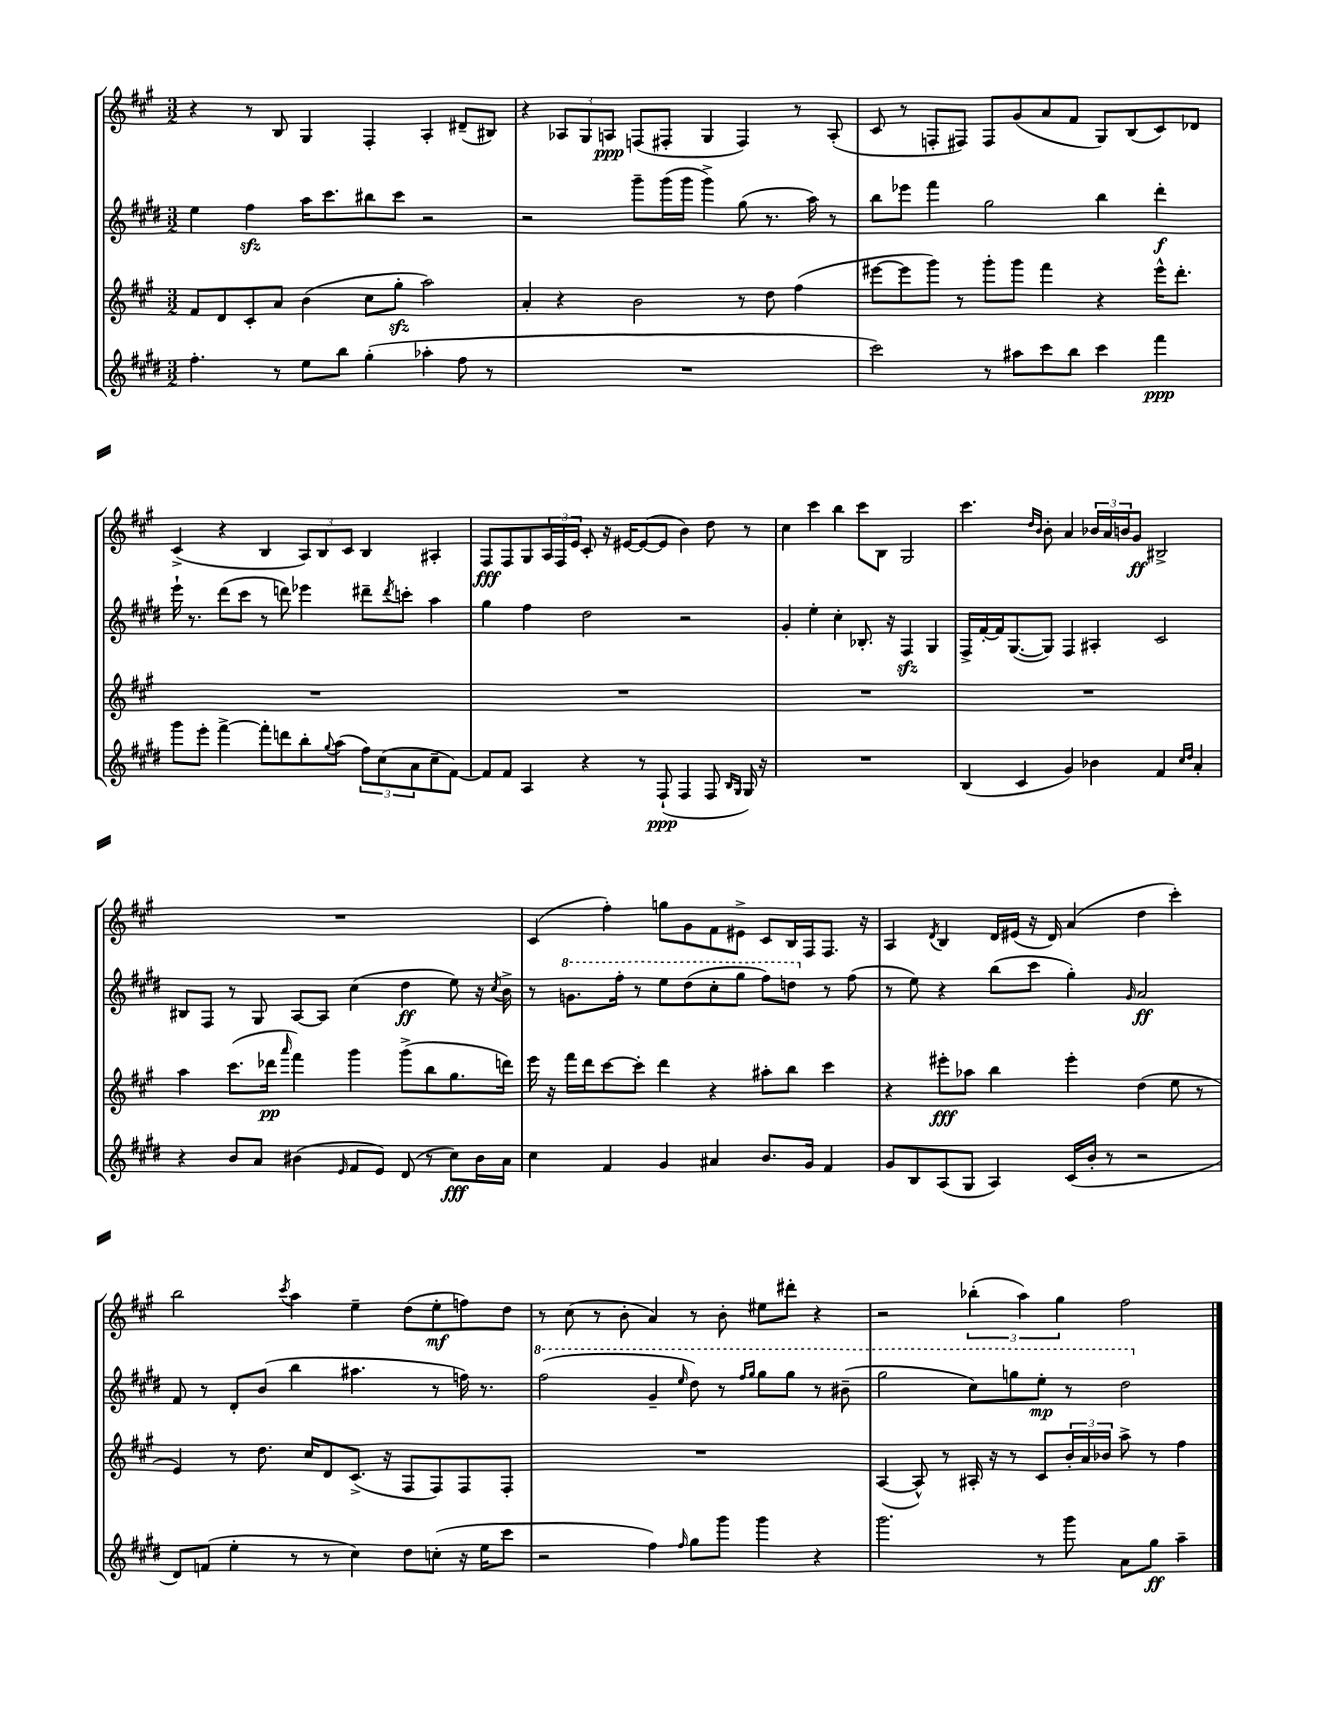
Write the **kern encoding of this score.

**kern	**dynam	**kern	**dynam	**kern	**dynam	**kern	**dynam
*part4	*part4	*part3	*part3	*part2	*part2	*part1	*part1
*staff4	*staff4	*staff3	*staff3	*staff2	*staff2	*staff1	*staff1
*clefG2	*	*clefG2	*	*clefG2	*	*clefG2	*
*k[f#c#g#d#]	*	*k[f#c#g#]	*	*k[f#c#g#d#]	*	*k[f#c#g#]	*
*M3/2	*	*M3/2	*	*M3/2	*	*M3/2	*
=29	=29	=29	=29	=29	=29	=29	=29
4.ff#'\	.	8f#/L	.	4ee\	.	4r	.
.	.	8d/	.	.	.	.	.
.	.	8c#'/	.	4ff#zz\	.	8r	.
8r	.	8a/J	.	.	.	8B/	.
8ee\L	.	(4b\	.	16aa\KL	.	4G#/	.
.	.	.	.	8.ccc#\	.	.	.
8bb\J	.	.	.	.	.	.	.
(4gg#'\	.	8cc#\L	.	8bb#X\	.	4F#'/	.
.	.	8gg#zz'\J	.	8ccc#\J	.	.	.
4aa-X'\	.	2aa\)	.	2r	.	4A'/	.
8ff#\	.	.	.	.	.	(8d#X~/L	.
8r	.	.	.	.	.	8B#X/J)	.
=30	=30	=30	=30	=30	=30	=30	=30
1.r	.	4a'/	.	2r	.	4r	.
.	.	4r	.	.	.	12A-X/L	.
.	.	.	.	.	.	12G#/	.
.	.	.	.	.	.	12An/J	ppp
.	.	2b\	.	8ggg#~\L	.	(8Fn/L	.
.	.	.	.	(16ggg#\L	.	8F#X'/J	.
.	.	.	.	16ggg#\JJ	.	.	.
.	.	.	.	4ggg#^\)	.	4G#/	.
.	.	8r	.	(8gg#\	.	4F#/)	.
.	.	8dd\	.	8.r	.	.	.
.	.	(4ff#\	.	.	.	8r	.
.	.	.	.	16aa\)	.	.	.
.	.	.	.	8r	.	(8A'/	.
=31	=31	=31	=31	=31	=31	=31	=31
2ccc#\)	.	[8eee#X\L	.	8bb\L	.	8c#/	.
.	.	8eee#\]	.	8eee-X\J	.	8r	.
.	.	8ggg#\J)	.	4fff#\	.	8Fn'/L	.
.	.	8r	.	.	.	8F#X/J)	.
8r	.	8ggg#'\L	.	2gg#\	.	8F#/L	.
8aa#X\L	.	8ggg#\J	.	.	.	(8g#/	.
8ccc#\	.	4fff#\	.	.	.	8a/	.
8bb\J	.	.	.	.	.	8f#/J	.
4ccc#\	.	4r	.	4bb\	.	8G#/L)	.
.	.	.	.	.	.	(8B/	.
4fff#\	ppp	16eee#^^\KL	.	4ddd#'\	f	8c#/)	.
.	.	8.ddd'\J	.	.	.	.	.
.	.	.	.	.	.	8d-X/J	.
!!LO:LB:g=z
=32	=32	=32	=32	=32	=32	=32	=32
8ggg#\L	.	1.r	.	16eee`\	.	(4c#^/	.
.	.	.	.	8.r	.	.	.
8eee'\J	.	.	.	.	.	.	.
[4fff#^\	.	.	.	(8ddd#\L	.	4r	.
.	.	.	.	8ccc#\J	.	.	.
8fff#'\L]	.	.	.	8r	.	4B/	.
8dddn\	.	.	.	8dddn\)	.	.	.
8bb'\	.	.	.	4eee-X\	.	12A/L)	.
.	.	.	.	.	.	12B/	.
8qqgg#/	.	.	.	.	.	.	.
(8aa\J	.	.	.	.	.	.	.
.	.	.	.	.	.	12c#/J	.
12ff#\L)	.	.	.	8ddd#X~\L	.	4B/	.
(12cc#\	.	.	.	.	.	.	.
.	.	.	.	8qddd#/	.	.	.
.	.	.	.	8cccn'\J	.	.	.
12a\	.	.	.	.	.	.	.
8cc#~\	.	.	.	4aa\	.	4A#X'/	.
[8f#\J)	.	.	.	.	.	.	.
=33	=33	=33	=33	=33	=33	=33	=33
8f#/L]	.	1.r	.	4gg#\	.	8F#/L	fff
8f#/J	.	.	.	.	.	8F#/	.
4A/	.	.	.	4ff#\	.	8G#/	.
.	.	.	.	.	.	24A/L	.
.	.	.	.	.	.	24F#/	.
.	.	.	.	.	.	24e/JJ	.
4r	.	.	.	2dd#\	.	8c#'/	.
.	.	.	.	.	.	16r	.
.	.	.	.	.	.	[16e#X/KL	.
8r	.	.	.	.	.	(8e#/_	.
(8F#`/	ppp	.	.	.	.	8e#/J]	.
4F#/	.	.	.	2r	.	4b\)	.
8F#/	.	.	.	.	.	8dd\	.
16qqB/LL	.	.	.	.	.	.	.
16qqG#/JJ	.	.	.	.	.	.	.
16G#/)	.	.	.	.	.	8r	.
16r	.	.	.	.	.	.	.
=34	=34	=34	=34	=34	=34	=34	=34
1.r	.	1.r	.	4g#'/	.	4cc#\	.
.	.	.	.	4ee'\	.	4ccc#\	.
.	.	.	.	4cc#'\	.	4bb\	.
.	.	.	.	8.B-X'/	.	8ccc#\L	.
.	.	.	.	.	.	8B\J	.
.	.	.	.	16r	.	.	.
.	.	.	.	4F#zz/	.	2G#/	.
.	.	.	.	4G#/	.	.	.
=35	=35	=35	=35	=35	=35	=35	=35
(4B/	.	1.r	.	16F#^/LL	.	4.ccc#\	.
.	.	.	.	[16f#'/	.	.	.
.	.	.	.	16f#/J]	.	.	.
.	.	.	.	([8.G#/	.	.	.
4c#/	.	.	.	.	.	.	.
.	.	.	.	.	.	16qqdd/LL	.
.	.	.	.	.	.	16qqb/JJ	.
.	.	.	.	8G#/J])	.	8b'\	.
4g#/)	.	.	.	4F#/	.	4a/	.
4b-X\	.	.	.	4A#X'/	.	24b-X/LL	.
.	.	.	.	.	.	24a/	.
.	.	.	.	.	.	24bn/J	.
.	.	.	.	.	.	8g#/J	ff
4f#/	.	.	.	2c#/	.	2B#X^/	.
16qqcc#/LL	.	.	.	.	.	.	.
16qqdd#/JJ	.	.	.	.	.	.	.
4a'/	.	.	.	.	.	.	.
!!LO:LB:g=z
=36	=36	=36	=36	=36	=36	=36	=36
4r	.	4aa\	.	8B#X/L	.	1.r	.
.	.	.	.	8F#/J	.	.	.
8b/L	.	(8.ccc#\L	.	8r	.	.	.
8a/J	.	.	.	8G#/	.	.	.
.	.	16ddd-X\Jk	pp	.	.	.	.
.	.	16qqaaa/	.	.	.	.	.
(4b#X\	.	4fff#\)	.	[8A/L	.	.	.
.	.	.	.	8A/J]	.	.	.
16qqe/	.	.	.	.	.	.	.
8f#/L	.	4ggg#\	.	(4cc#\	.	.	.
8e/J)	.	.	.	.	.	.	.
(8d#/	.	(8ggg#^\L	.	4dd#\	ff	.	.
8r	.	8bb\	.	.	.	.	.
8cc#\L)	fff	8.gg#\	.	8ee\)	.	.	.
16b#\L	.	.	.	16r	.	.	.
.	.	.	.	8qcc#/	.	.	.
16a\JJ	.	16dddn\Jk)	.	16b^\	.	.	.
=37	=37	=37	=37	=37	=37	=37	=37
4cc#\	.	16eee\	.	8r	.	(4c#/	.
.	.	16r	.	.	.	.	.
*	*	*	*	*8va	*	*	*
.	.	16fff#\LL	.	8.ggn\L	.	.	.
.	.	16ddd\J	.	.	.	.	.
4f#/	.	[8ccc#\	.	.	.	4ff#'\)	.
.	.	.	.	16fff#'\Jk	.	.	.
.	.	8ccc#'\J]	.	8r	.	.	.
4g#/	.	4ddd\	.	8eee\L	.	8ggn\L	.
.	.	.	.	(8ddd#\	.	8g#\	.
4a#X/	.	4r	.	8ccc#'\	.	8f#\	.
.	.	.	.	8ggg#\J	.	8e#X^\J	.
8.b/L	.	8aa#X'\L	.	8fff#\L)	.	8c#/L	.
.	.	8bb\J	.	8dddn\J	.	16B/L	.
16g#/Jk	.	.	.	.	.	16F#/J	.
*	*	*	*	*X8va	*	*	*
4f#/	.	4ccc#\	.	8r	.	8.F#/J	.
.	.	.	.	(8ff#\	.	.	.
.	.	.	.	.	.	16r	.
=38	=38	=38	=38	=38	=38	=38	=38
8g#/L	.	4r	.	8r	.	4A/	.
8B/	.	.	.	8ee\)	.	.	.
.	.	.	.	.	.	8qd/	.
(8A/	.	8eee#X'\L	fff	4r	.	4B/	.
8G#/J	.	8aa-X\J	.	.	.	.	.
4A/)	.	4bb\	.	(8bb\L	.	16d/LL	.
.	.	.	.	.	.	(16e#X/JJ	.
.	.	.	.	8ccc#\J	.	16r	.
.	.	.	.	.	.	16d/)	.
(16c#/LL	.	4eee#'\	.	4gg#'\)	.	(4a/	.
16b'/JJ	.	.	.	.	.	.	.
8r	.	.	.	.	.	.	.
.	.	.	.	16qqg#/	.	.	.
2r	.	(4dd\	.	2a/	ff	4dd\	.
.	.	8ee\	.	.	.	4ccc#'\)	.
.	.	8r	.	.	.	.	.
!!LO:LB:g=z
=39	=39	=39	=39	=39	=39	=39	=39
8d#/L)	.	4e/)	.	8f#/	.	2bb\	.
(8fn/J	.	.	.	8r	.	.	.
4ee'\	.	8r	.	8d#'/L	.	.	.
.	.	8.dd\	.	(8b/J	.	.	.
.	.	.	.	.	.	8qccc#/	.
8r	.	.	.	4bb\	.	4aa\	.
.	.	16cc#/KL	.	.	.	.	.
8r	.	8d/	.	.	.	.	.
4cc#\)	.	(8.c#^/J	.	4.aa#X\	.	4ee~\	.
.	.	16r	.	.	.	.	.
8dd#\L	.	8F#/L	.	.	.	(8dd\L	.
(8ccn'\J	.	8F#/)	.	8r	.	8ee'\	mf
16r	.	8F#/	.	16ffn\)	.	8ffn\)	.
16ee\KL	.	.	.	8.r	.	.	.
8ccc#\J	.	8F#'/J	.	.	.	8dd\J	.
=40	=40	=40	=40	=40	=40	=40	=40
*	*	*	*	*8va	*	*	*
2r	.	1.r	.	(2fff#\	.	8r	.
.	.	.	.	.	.	(8cc#\	.
.	.	.	.	.	.	8r	.
.	.	.	.	.	.	8b'\	.
4ff#\)	.	.	.	4gg#~/	.	4a/)	.
16qqff#/	.	.	.	16qqeee/	.	.	.
8gg#\L	.	.	.	8ddd#\)	.	8r	.
8ggg#\J	.	.	.	8r	.	8b'\	.
.	.	.	.	16qqfff#/LL	.	.	.
.	.	.	.	16qqggg#/JJ	.	.	.
4ggg#\	.	.	.	8ggg#\L	.	8ee#X\L	.
.	.	.	.	8ggg#\J	.	8ddd#X'\J	.
4r	.	.	.	8r	.	4r	.
.	.	.	.	(8bb#X~\	.	.	.
=41	=41	=41	=41	=41	=41	=41	=41
2.ggg#\	.	([4A/	.	2ggg#\	.	2r	.
.	.	8A^^/])	.	.	.	.	.
.	.	8r	.	.	.	.	.
.	.	16A#X'/	.	8ccc#\L)	.	(6bb-X'\	.
.	.	16r	.	.	.	.	.
.	.	8r	.	8gggn\	.	.	.
.	.	.	.	.	.	6aa\)	.
8r	.	8c#/L	.	8eee'\J	mp	.	.
.	.	.	.	.	.	6gg#\	.
8ggg#\	.	24b'/L	.	8r	.	.	.
.	.	24a/	.	.	.	.	.
.	.	24b-X/JJ	.	.	.	.	.
8a\L	.	8aa^\	.	2ddd#\	.	2ff#\	.
8gg#\J	ff	8r	.	.	.	.	.
4aa~\	.	4ff#\	.	.	.	.	.
*	*	*	*	*X8va	*	*	*
==	==	==	==	==	==	==	==
*-	*-	*-	*-	*-	*-	*-	*-
